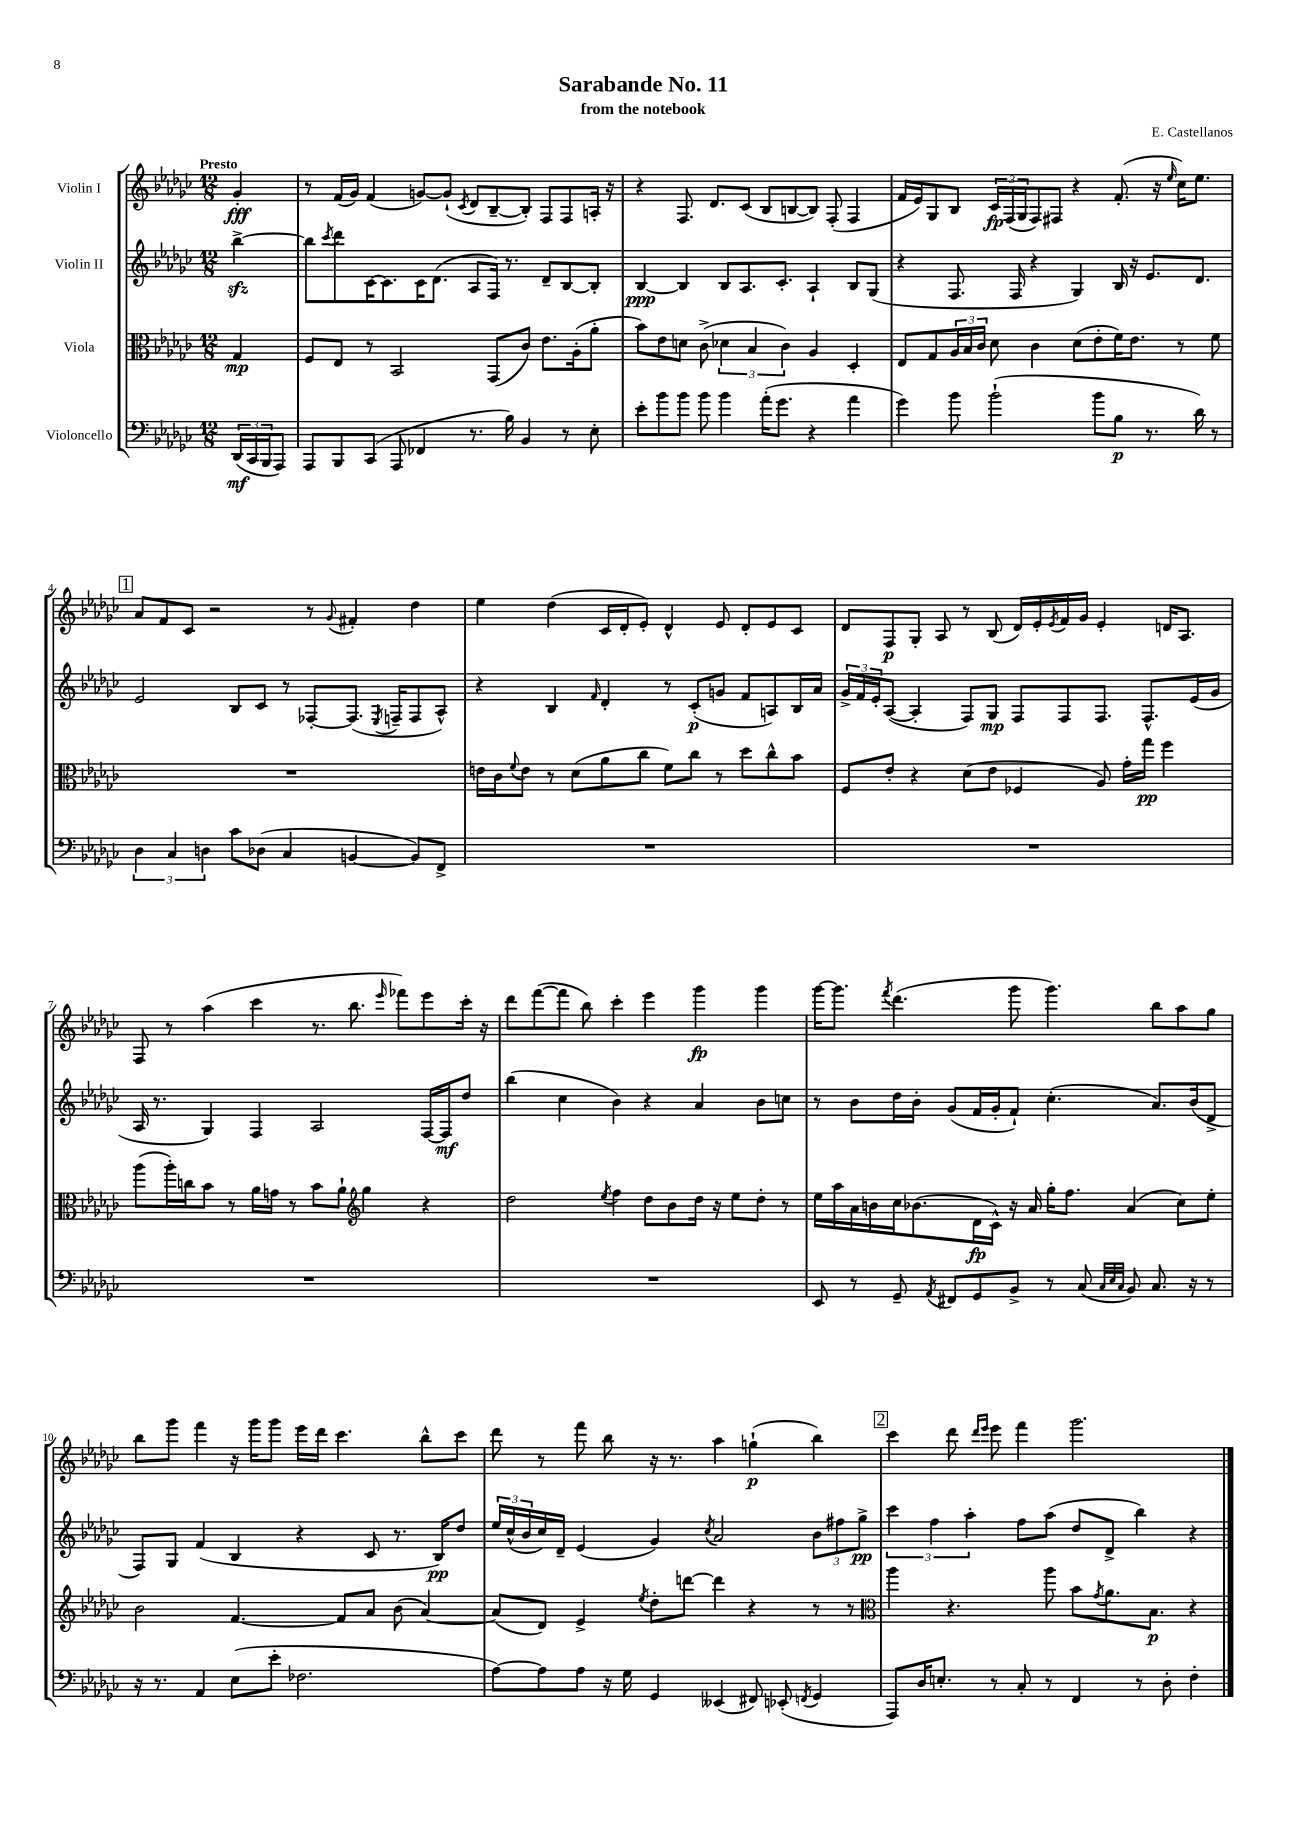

**kern	**kern	**kern	**kern
*staff4	*staff3	*staff2	*staff1
*clefF4	*clefC3	*clefG2	*clefG2
*k[b-e-a-d-g-c-]	*k[b-e-a-d-g-c-]	*k[b-e-a-d-g-c-]	*k[b-e-a-d-g-c-]
*M12/8	*M12/8	*M12/8	*M12/8
(24DD-	4G-	[4bb-^	4g-'
24CC-	.	.	.
24BBB-	.	.	.
8AAA-)	.	.	.
=	=	=	=
8AAA-	8F	8bb-]	8r
.	.	8qccc-	.
8BBB-	8E-	8ddd-	(16f
.	.	.	16g-)
(8CC-	8r	[16c-	(4f
.	.	8.c-]	.
8AAA-	2BB-	.	.
4FF-	.	16c-	[8g)
.	.	(8.d-	.
.	.	.	(8g`]
.	.	.	8qc-
8.r	.	8A-	8d-
.	(8GG-	16F)	[8B-~
16B-)	.	8.r	.
4BB-	8c-)	.	8B-'])
.	8.e-	8d-~	8F
8r	.	[8B-	8F
.	(16A-'	.	.
8E-'	8a-'	8B-']	16A'
.	.	.	16r
=	=	=	=
8e-'	8b-)	[4B-	4r
8b-	8e-	.	.
8b-	8d	4B-]	8.F
8b-	(8c-^	.	.
.	.	.	8.d-
4b-	6d-	8B-	.
.	.	8.A-	(8c-
.	6B-	.	.
(16a-'	.	.	8B-
8.g-	.	8.c-'	.
.	6c-)	.	.
.	.	.	[8B
4r	4A-	4A-`	8B])
.	.	.	(8F'
4a-	4D-'	8B-	4F
.	.	(8G-	.
=	=	=	=
4g-)	8E-	4r	16f
.	.	.	16e-)
.	8G-	.	8G-
8b-	24A-	8.F	8B-
.	24B-	.	.
.	24c-	.	.
(2b-`	8d-	.	24c-
.	.	.	(24F
.	.	16F	.
.	.	.	24G-
.	4c-	4r	8F)
.	.	.	8F#
.	(8d-	4G-)	4r
8b-	8e-'	.	.
8B-	16f)	16B-	(8.f'
.	8.e-	16r	.
8.r	.	8.e-	.
.	.	.	16r
.	.	.	16qqee-
.	8r	.	16cc-)
16d-)	.	8.d-	8.ee-
8r	8f	.	.
=	=	=	=
6D-	1.r	2e-	8a-
.	.	.	8f
6C-	.	.	.
.	.	.	8c-
6D	.	.	.
.	.	.	2r
8c-	.	8B-	.
(8D-	.	8c-	.
4C-	.	8r	.
.	.	[8F-'	8r
.	.	.	8qqg-
[4BB	.	(8.F-]	4f#'
.	.	8qE-	.
.	.	16F~	.
8BB])	.	8F	4dd-
8FF^	.	8A-^^)	.
=	=	=	=
1.r	16e	4r	4ee-
.	16c-	.	.
.	8qqf	.	.
.	8e	.	.
.	8r	4B-	(4dd-
.	(8d-	.	.
.	.	16qqf	.
.	8a-	4d-'	16c-
.	.	.	16d-'
.	8cc-	.	8e-')
.	8f)	8r	4d-^^
.	8cc-	(8c-'	.
.	8r	8g	8e-
.	8dd-	8f	8d-'
.	8cc-^^	8A)	8e-
.	8b-	16B-	8c-
.	.	16a-	.
=	=	=	=
1.r	8F	24g-^	8d-
.	.	24f	.
.	.	24e-'	.
.	8e-'	([8A-	8F
.	4r	4A-']	8G-'
.	.	.	8A-
.	(8d-	8F)	8r
.	8e-	8G-	(8B-
.	4F-	8F	16d-)
.	.	.	16e-'
.	.	.	8qe-
.	.	8F	16f
.	.	.	16g-
.	8A-)	8.F	4e-'
.	16g-'	.	.
.	16gg-	8.F^^	.
.	4ff	.	16d
.	.	.	8.A-
.	.	(16e-	.
.	.	16g-	.
=	=	=	=
1.r	(8aa-	16A-	8F
.	.	8.r	.
.	16aa-')	.	8r
.	16cc	.	.
.	8b-	4G-)	(4aa-
.	8r	.	.
.	16a-	4F	4ccc-
.	16g	.	.
.	8r	.	.
.	8b-	2A-	8.r
.	8a-`	.	.
.	.	.	8.bb-
*	*clefG2	*	*
.	4gg-	.	.
.	.	.	16qqeee-
.	.	.	8fff-)
.	4r	[16F	8eee-
.	.	16F]	.
.	.	8dd-	16ccc-'
.	.	.	16r
=	=	=	=
1.r	2dd-	(4bb-	8ddd-
.	.	.	([8fff
.	.	4cc-	8fff]
.	.	.	8bb-)
.	8qee-	.	.
.	4ff	4b-)	4ccc-'
.	8dd-	4r	4eee-
.	8b-	.	.
.	16dd-	4a-	4ggg-
.	16r	.	.
.	8ee-	.	.
.	8dd-'	8b-	4ggg-
.	8r	8cc	.
=	=	=	=
8EE-	16ee-	8r	[16ggg-
.	16aa-	.	8.ggg-]
8r	16a-	8b-	.
.	16b	.	.
.	.	.	8qfff
8GG-~	16cc-	16dd-	(4.ddd-
.	(8.b-	16b-'	.
8qAA-	.	.	.
8FF#	.	(8g-	.
8GG-	16d-	16f	.
.	16c-^^)	16g-'	.
8BB-^	16r	8f`)	8ggg-
.	16a-	.	.
8r	16gg-'	(4.cc-'	4.ggg-)
.	8.ff	.	.
(8C-	.	.	.
32qqC-	.	.	.
32qqE-	.	.	.
32qqC-	.	.	.
8BB-)	(4a-	.	.
8.C-	.	8.a-)	8bb-
.	8cc-)	.	8aa-
16r	.	(16b-	.
8r	8ee-'	8d-^	8gg-
=	=	=	=
16r	2b-	8F)	8bb-
8.r	.	.	.
.	.	8G-	8ggg-
4AA-	.	(4f	4fff
(8E-	[4.f	4B-	16r
.	.	.	16ggg-
8e-'	.	.	8ggg-
2.F-	.	4r	16eee-
.	.	.	16ddd-
.	8f]	.	4.ccc-
.	8a-	8c-	.
.	(8b-	8.r	.
.	[4a-)	.	8bb-^^
.	.	16B-)	.
.	.	8dd-	8ccc-
=	=	=	=
[8A-)	(8a-]	24ee-	8ddd-
.	.	(24cc-^^	.
.	.	24b-	.
8A-]	8d-)	16cc-)	8r
.	.	16d-~	.
8A-	4e-^	(4e-	8fff
16r	.	.	8bb-
16G-	.	.	.
.	8qee-	.	.
4GG-	8dd-'	4g-)	16r
.	.	.	8.r
.	[8ddd	.	.
.	.	8qcc-	.
(4EE--	4ddd]	2a-	4aa-
8FF#)	4r	.	(4gg`
(8EE-'	.	.	.
8qFF	.	.	.
4GG-	8r	12b-	4bb-)
.	.	12ff#	.
.	8r	.	.
.	.	12gg-^	.
=	=	=	=
*	*clefC3	*	*
8AAA-)	4aa-	6ccc-	4ccc-
16D-	.	.	.
.	.	6ff	.
8.E'	.	.	.
.	4.r	.	8ddd-
.	.	6aa-'	.
.	.	.	16qqddd-
.	.	.	16qqeee-
8r	.	.	8eee-
8C-'	.	8ff	4fff
8r	8aa-	(8aa-	.
4FF	8b-	8dd-	2.ggg-
.	8qg-	.	.
.	8.a-	8d-^	.
8r	.	4bb-)	.
.	8.B-	.	.
8D-'	.	.	.
4F'	4r	4r	.
==	==	==	==
*-	*-	*-	*-
